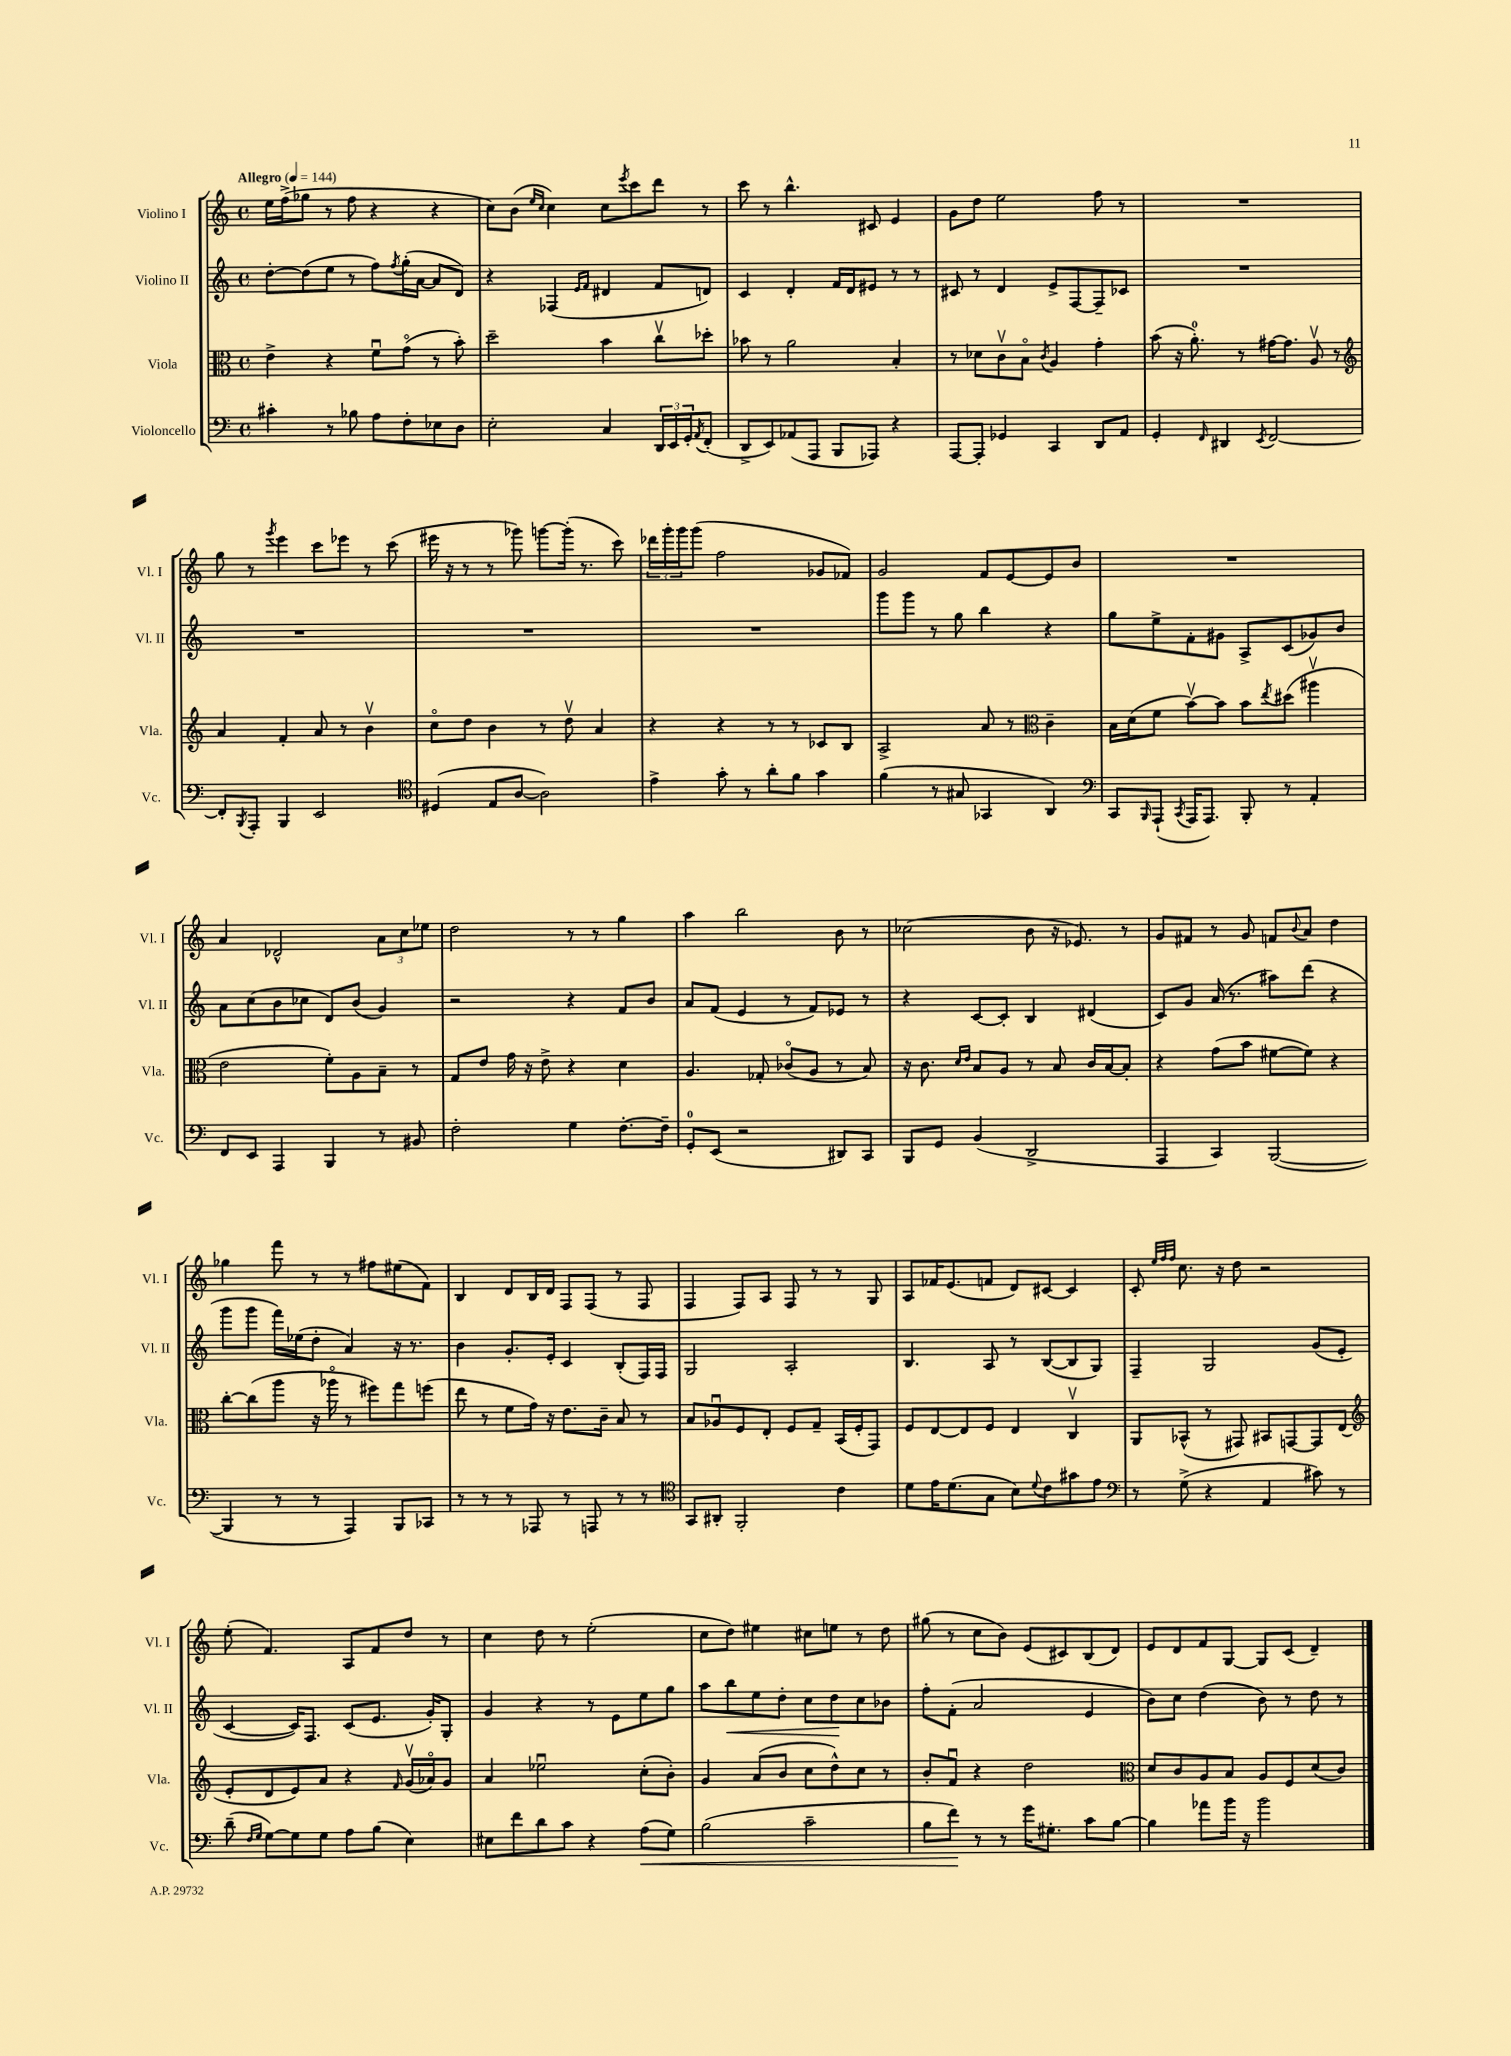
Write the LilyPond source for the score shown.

<<
\new StaffGroup <<
\new Staff = "s0" \with { instrumentName = "Violino I" shortInstrumentName = "Vl. I" } {
    \clef treble \key c \major \defaultTimeSignature \time 4/4 \tempo "Allegro" 4 = 144
    e''16 f''16->( ges''8 r8 f''8 r4 r4 |
    c''8) b'8( \grace { e''16 c''16 } c''4) c''8 \acciaccatura { e'''8 } c'''8 d'''8 r8 |
    c'''8 r8 b''4.-^ cis'8 e'4 |
    g'8 d''8 e''2 f''8 r8 |
    R1 |
    g''8 r8 \acciaccatura { g'''8 } e'''4 c'''8 ees'''8 r8 c'''8( |
    eis'''16 r16 r8 r8 ges'''8) g'''8~ g'''16-.( r8. c'''8) |
    \tuplet 3/2 { des'''16 g'''16-. g'''16 } g'''8( f''2 ges'8 fes'8) |
    g'2 f'8 e'8~ e'8 b'8 |
    R1 |
    a'4 des'2-^ \tuplet 3/2 { a'8 c''8 ees''8 } |
    d''2 r8 r8 g''4 |
    a''4 b''2 b'8 r8 |
    ces''2( b'8 r16 ees'8.) r8 |
    g'8 fis'8 r8 g'8 f'8 \appoggiatura { b'8 } a'8 d''4 |
    ges''4 f'''8 r8 r8 fis''8 eis''8( f'8) |
    b4 d'8 b16 d'16 f8 f8( r8 f8 |
    f4 f8) a8 f8 r8 r8 g8 |
    a8 fes'16 e'8.( f'8 d'8) cis'8~ cis'4 |
    c'8-. \grace { e''32 f''32 f''32 } c''8. r16 d''8 r2 |
    e''8-.( f'4.) a8 f'8 d''8 r8 |
    c''4 d''8 r8 e''2-.( |
    c''8 d''8) eis''4 cis''8 e''8 r8 d''8 |
    gis''8( r8 c''8 b'8) e'8( cis'8) b8( d'8) |
    e'8 d'8 f'8 g8~ g8 c'8( d'4--) \bar "|." |
}
\new Staff = "s1" \with { instrumentName = "Violino II" shortInstrumentName = "Vl. II" } {
    \clef treble \key c \major \defaultTimeSignature \time 4/4
    d''8~-. d''8( e''8 r8 f''8) \acciaccatura { f''8 } g''16-.( a'16~ a'8 d'8) |
    r4 fes4( \grace { e'16 f'16 } dis'4 f'8 d'8) |
    c'4 d'4-. f'16 d'16 eis'8 r8 r8 |
    cis'8 r8 d'4 e'8-> f8~ f8-- ces'8 |
    R1 |
    R1 |
    R1 |
    R1 |
    g'''8 g'''8 r8 g''8 b''4 r4 |
    g''8 e''8-> f'8-. gis'8 a8-> c'8( ges'8) b'8 |
    a'8 c''8( b'8 ces''8 d'8) b'8( g'4) |
    r2 r4 f'8 b'8 |
    a'8 f'8( e'4 r8 f'8) ees'8 r8 |
    r4 c'8~ c'8-. b4 dis'4( |
    c'8) g'8 a'16( r8. ais''8) d'''8( r4 |
    g'''8 g'''8 f'''16) ees''16( d''8-. a'4) r16 r8. |
    b'4 g'8.-. e'16-. c'4 b8-.( f16) f16 |
    g2 a2-. |
    b4. a8 r8 b8~( b8 g8) |
    f4-- g2 g'8( e'8-. |
    c'4~ c'16) f8. c'8( e'8. g'16-.) g8-. |
    g'4 r4 r8 e'8 e''8 g''8 |
    a''8 b''8\< e''8 d''8-. c''8 d''8\! c''8 bes'8 |
    f''8-. f'8-.( a'2 e'4 |
    b'8) c''8 d''4( b'8) r8 d''8 r8 \bar "|." |
}
\new Staff = "s2" \with { instrumentName = "Viola" shortInstrumentName = "Vla." } {
    \clef alto \key c \major \defaultTimeSignature \time 4/4
    e'4-> r4 f'8\downbow g'8\flageolet( r8 b'8-.) |
    d''2-- b'4 c''8\upbow des''8-. |
    bes'8 r8 a'2 b4-. |
    r8 des'8 c'8\upbow b8\flageolet \acciaccatura { c'8 } a4 g'4-. |
    b'8( r16 a'8.-0-.) r8 gis'16~ gis'8. a8\upbow r8 |
    \clef treble a'4 f'4-. a'8 r8 b'4\upbow |
    c''8\flageolet d''8 b'4 r8 d''8\upbow a'4 |
    r4 r4 r8 r8 ces'8 b8 |
    a2-> a'8 r8 \clef alto c'4-- |
    b16 d'16( f'8 b'8~\upbow) b'8 b'8 \acciaccatura { e''8 } dis''8( ais''4\upbow |
    e'2 f'8-.) a8 b8-- r8 |
    g8 e'8 g'16 r16 e'8-> r4 d'4 |
    a4. ges8-. ces'8\flageolet( a8 r8 b8) |
    r16 c'8. \grace { d'16 e'16 } b8 a8 r8 b8 c'16 b16~ b8-. |
    r4 g'8( b'8 fis'8~ fis'8) r4 |
    c''8~-. c''8( a''8 r16 aes''16\flageolet r8 fis''8) g''8 f''8( |
    e''8 r8 f'8 g'16) r16 e'8. c'16-- b8 r8 |
    b8 aes8\downbow f8 e8-. f8 g8-- b,16( f16-. g,8) |
    f8 e8~ e8 f8 e4 c4\upbow |
    a,8 bes,8-^( r8 gis,8) bis,8 g,8~ g,8 e8( |
    \clef treble e'8-. d'8 e'8) a'8 r4 \grace { f'16 } g'16\upbow( aes'16\flageolet) g'8 |
    a'4 ees''2\downbow c''8-.( b'8-.) |
    g'4 a'8( b'8 c''8 d''8-^) c''8 r8 |
    b'8-. f'8\downbow r4 d''2 |
    \clef alto d'8 c'8 a8 b8 a8 f8 d'8( c'8) \bar "|." |
}
\new Staff = "s3" \with { instrumentName = "Violoncello" shortInstrumentName = "Vc." } {
    \clef bass \key c \major \defaultTimeSignature \time 4/4
    cis'4-. r8 bes8 a8 f8-. ees8 d8 |
    e2-. c4 \tuplet 3/2 { d,16 e,16 g,16-. } \acciaccatura { a,8 } f,8-.( |
    d,8-> e,8) aes,8( a,,8 b,,8 aes,,8) r4 |
    a,,8~ a,,8-. ges,4 c,4 d,8 a,8 |
    g,4-. \grace { f,16 } dis,4 \acciaccatura { e,8 } f,2~ |
    f,8-. \acciaccatura { b,,8 } a,,8-. b,,4 e,2 |
    \clef tenor dis4( e8 a8~ a2) |
    e'4-> g'8-. r8 a'8-. f'8 g'4 |
    f'4( r8 gis8 ges,4 a,4) |
    \clef bass c,8 \grace { b,,16 } a,,8-!( \acciaccatura { c,8 } a,,16 a,,8.) b,,8-. r8 a,4-. |
    f,8 e,8 a,,4 b,,4 r8 bis,8 |
    f2-. g4 f8.~-. f16-- |
    g,8-0-. e,8( r2 dis,8) c,8 |
    b,,8 g,8 b,4( d,2-> |
    a,,4 c,4) b,,2~( |
    b,,4 r8 r8 a,,4) b,,8 ces,8 |
    r8 r8 r8 aes,,8 r8 a,,8 r8 r8 |
    \clef tenor g,8 ais,8-. f,2-. c'4 |
    d'8 e'16 d'8.( g8 b8) \appoggiatura { d'8 } c'8 gis'8 e'8 |
    \clef bass r8 g8->( r4 a,4 cis'8) r8 |
    d'8--( \grace { f16 g16 } g8~) g8 g8 a8 b8( e4) |
    eis8 f'8 d'8 c'8 r4 a8\<( g8) |
    b2( c'2-- |
    b8 f'8\!) r8 r8 g'16 gis8.-. c'8 b8~ |
    b4 aes'8 b'16 r16 b'2 \bar "|." |
}
>>
>>
\layout { \context { \Score \remove "Bar_number_engraver" } }
